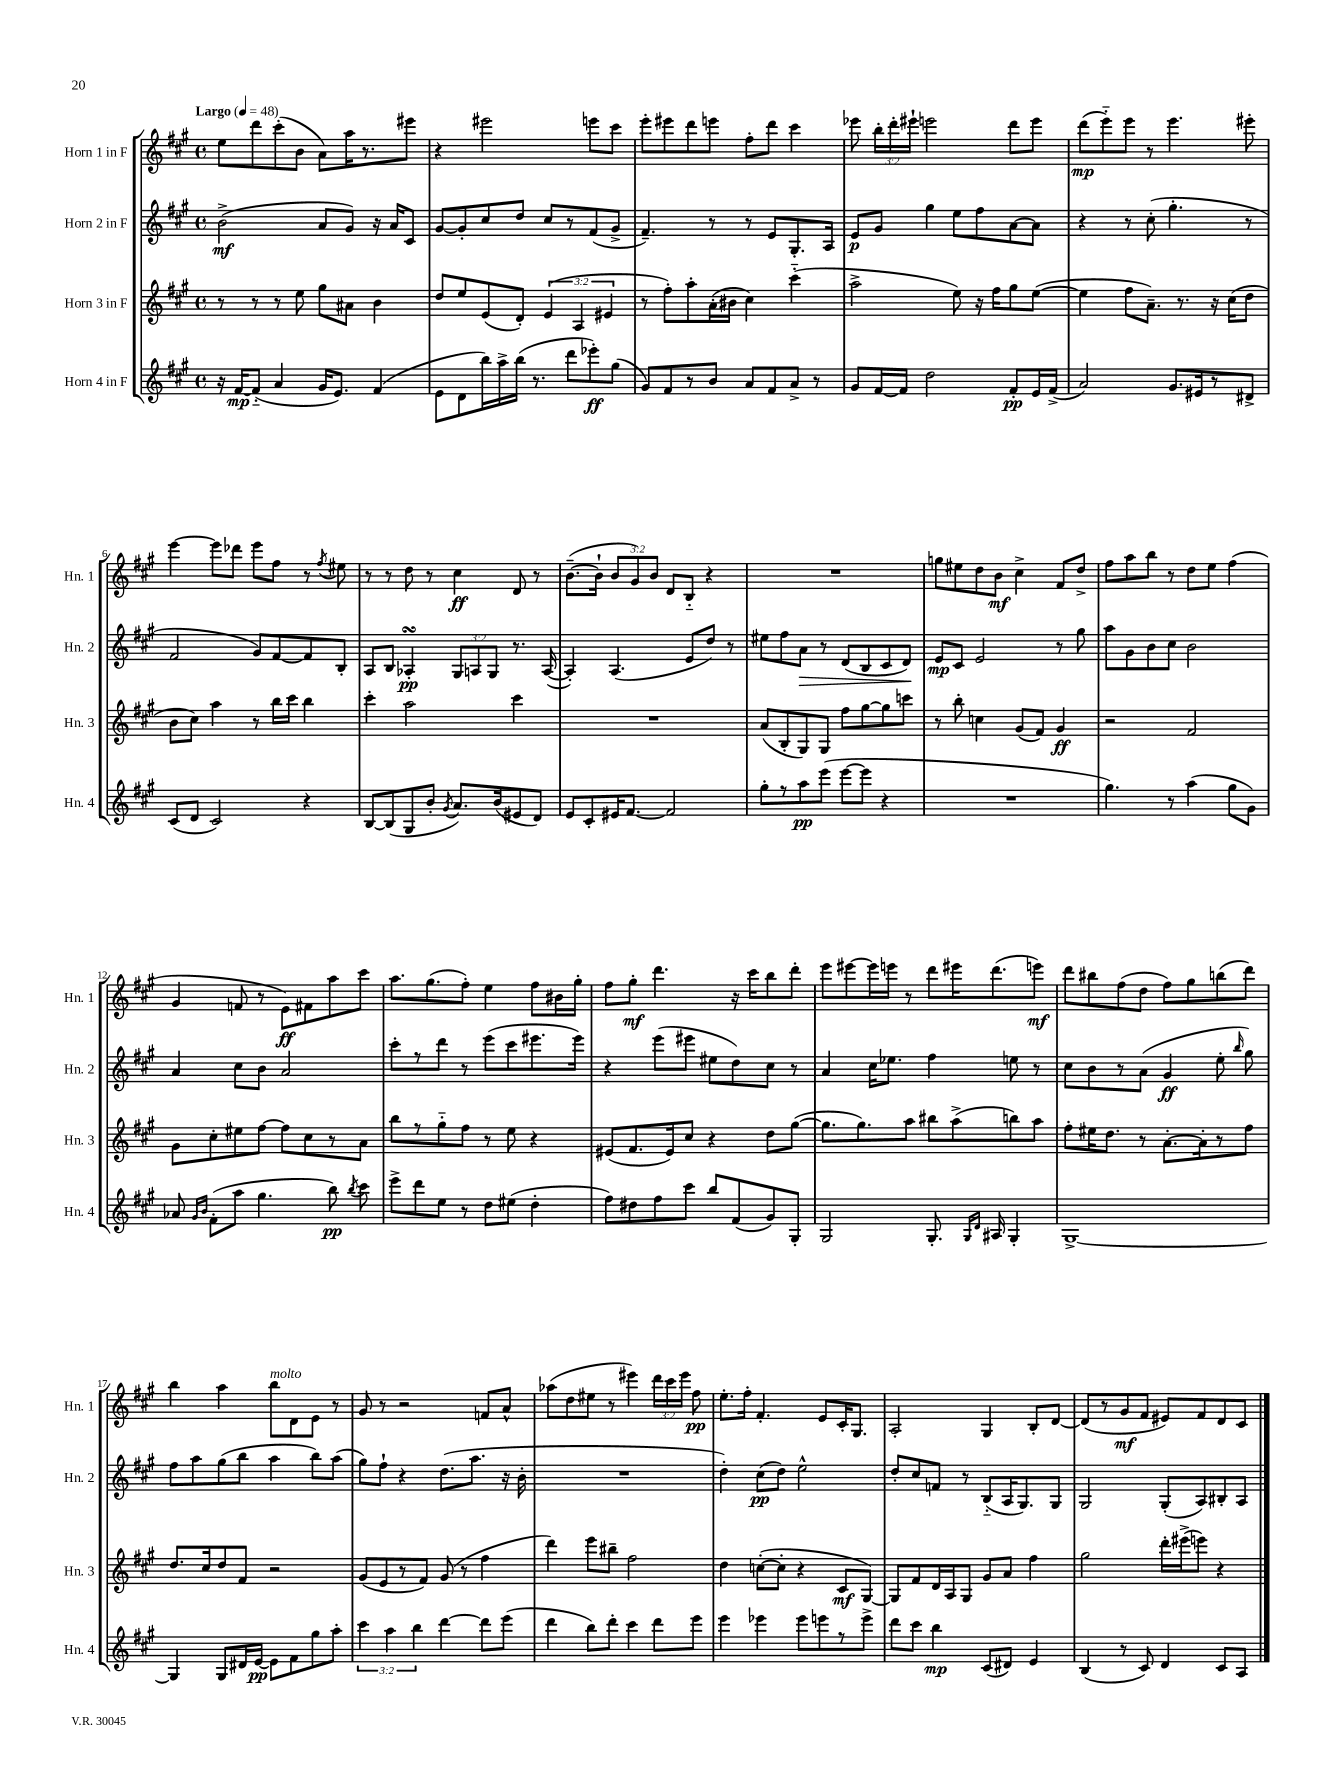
<<
\new StaffGroup <<
\new Staff = "s0" \with { instrumentName = "Horn 1 in F" shortInstrumentName = "Hn. 1" } {
    \clef treble \key a \major \defaultTimeSignature \time 4/4 \override Staff.TupletNumber.text = #tuplet-number::calc-fraction-text \tempo "Largo" 4 = 48
    \autoBeamOff e''8[ d'''8 cis'''8-.( b'8] a'8[) a''16 r8. eis'''8] |
    r4 eis'''2 e'''8[ cis'''8] |
    e'''8[-. eis'''8 d'''8 e'''8] fis''8[-. d'''8] cis'''4 |
    ees'''8 \tuplet 3/2 { b''16[-. d'''16-. eis'''16]-! } e'''2 d'''8[ e'''8] |
    d'''8[\mp( e'''8-_) e'''8] r8 e'''4. eis'''8-. |
    e'''4~ e'''8[ des'''8] e'''8[ fis''8] r8 \acciaccatura { fis''8 } eis''8 |
    r8 r8 d''8 r8 cis''4\ff d'8 r8 |
    b'8.[~--( b'16]-! \tuplet 3/2 { b'8[ gis'8) b'8] } d'8[ b8]-_ r4 |
    R1 |
    g''8[ eis''8 d''8 b'8]\mf cis''4-> fis'8[ d''8]-> |
    fis''8[ a''8 b''8] r8 d''8[ e''8] fis''4( |
    gis'4 f'8 r8 e'8[\ff) fis'8 a''8 cis'''8] |
    a''8.[ gis''8.( fis''8]-.) e''4 fis''8[ bis'16 gis''16]-. |
    fis''8[ gis''8]-.\mf d'''4. r16 cis'''16[ b''8 d'''8]-. |
    e'''8[ eis'''8~ eis'''16 e'''16] r8 d'''8[ eis'''16 d'''8.( e'''8]\mf) |
    d'''8[ bis''8 fis''8( d''8] fis''8[) gis''8 b''8( d'''8]) |
    b''4 a''4 b''8[^\markup { \italic "molto" } d'8 e'8] r8 |
    gis'8 r8 r2 f'8[ a'8]-^ |
    aes''8[( d''8 eis''8] r8 eis'''4) \tuplet 3/2 { d'''16[ cis'''16 eis'''16] } fis''8\pp |
    e''8.[-. fis''16]-. fis'4.-. e'8[ cis'16-. gis8.] |
    a2-. gis4 b8[-. d'8]~ |
    d'8[( r8 gis'8\mf fis'8] eis'8[) fis'8 d'8 cis'8] \bar "|." |
}
\new Staff = "s1" \with { instrumentName = "Horn 2 in F" shortInstrumentName = "Hn. 2" } {
    \clef treble \key a \major \defaultTimeSignature \time 4/4 \override Staff.TupletNumber.text = #tuplet-number::calc-fraction-text
    \autoBeamOff b'2->\mf( a'8[ gis'8]) r16 a'16[ cis'8] |
    gis'8[~ gis'8-. cis''8 d''8] cis''8[ r8 fis'8( gis'8]-> |
    fis'4.--) r8 r8 e'8[ gis8.-. a16] |
    e'8[\p gis'8] gis''4 e''8[ fis''8 a'8~ a'8] |
    r4 r8 cis''8-.( gis''4.-. r8 |
    fis'2 gis'8[) fis'8~ fis'8 b8]-. |
    a8[ b8] aes4-.\turn\pp \tuplet 3/2 { gis8[ a8 gis8] } r8. a16~( |
    a4-.) a4.( e'8[ d''8]) r8 |
    eis''8[ fis''8 a'8]\> r8 d'8[( b8 cis'8 d'8]\!) |
    e'8[\mp cis'8] e'2 r8 gis''8 |
    a''8[ gis'8 b'8 cis''8] b'2 |
    a'4 cis''8[ b'8] a'2 |
    cis'''8[-. r8 d'''8] r8 e'''8[( cis'''8 eis'''8. eis'''16]) |
    r4 e'''8[( eis'''8] eis''8[ d''8) cis''8] r8 |
    a'4 cis''16[ ees''8.] fis''4 e''8 r8 |
    cis''8[ b'8 r8 a'8]( gis'4\ff e''8-. \grace { b''16 } gis''8) |
    fis''8[ a''8 gis''8( b''8] a''4 b''8[) a''8]( |
    gis''8[) fis''8]-! r4 d''8.[( a''8.] r16 b'16-. |
    R1 |
    d''4-.) cis''8[\pp( d''8]) e''2-^ |
    d''8[-. cis''8 f'8] r8 b8[-_( a16 gis8.) gis8] |
    gis2 gis8[-.( a8) bis8-. a8] \bar "|." |
}
\new Staff = "s2" \with { instrumentName = "Horn 3 in F" shortInstrumentName = "Hn. 3" } {
    \clef treble \key a \major \defaultTimeSignature \time 4/4 \override Staff.TupletNumber.text = #tuplet-number::calc-fraction-text
    \autoBeamOff r8 r8 r8 e''8 gis''8[ ais'8] b'4 |
    d''8[ e''8 e'8( d'8]-.) \tuplet 3/2 { e'4( a4 eis'4 } |
    r8 fis''8[-.) a''8-. a'16-.( bis'16] cis''4) cis'''4-_( |
    a''2-> e''8) r16 fis''16[ gis''8 e''8]~( |
    e''4 fis''8[ a'8.]--) r8. r16 cis''16[( d''8] |
    b'8[ cis''8]) a''4 r8 b''16[ cis'''16] b''4 |
    cis'''4-. a''2 cis'''4 |
    R1 |
    a'8[( b8-. gis8) gis8] fis''8[ gis''8~ gis''8 c'''8] |
    r8 b''8-. c''4 gis'8[( fis'8]) gis'4\ff |
    r2 fis'2 |
    gis'8[ cis''8-. eis''8 fis''8]~ fis''8[ cis''8 r8 a'8] |
    b''8[ r8 gis''8-_ fis''8] r8 e''8 r4 |
    eis'8[( fis'8. eis'16) cis''8] r4 d''8[ gis''8]~( |
    gis''8.[ gis''8.) a''8] bis''8[ a''8->( b''8) a''8] |
    fis''8[-. eis''16 d''8.] r8 a'8.[~-. a'16-. r8 fis''8] |
    d''8.[ cis''16 d''8 fis'8] r2 |
    gis'8[( e'8 r8 fis'8]) gis'8( r8 fis''4 |
    d'''4) e'''8[ bis''8]-- fis''2 |
    d''4 c''8[~-.( c''8]-. r4 cis'8[\mf gis8]~) |
    gis8[ fis'8 d'16 a16 gis8] gis'8[ a'8] fis''4 |
    gis''2 d'''16[-. eis'''16->( e'''8]) r4 \bar "|." |
}
\new Staff = "s3" \with { instrumentName = "Horn 4 in F" shortInstrumentName = "Hn. 4" } {
    \clef treble \key a \major \defaultTimeSignature \time 4/4 \override Staff.TupletNumber.text = #tuplet-number::calc-fraction-text
    \autoBeamOff r16 fis'16[~\mp fis'8]-_( a'4 gis'16[ e'8.]) fis'4( |
    e'8[ d'8 b''16) a''16-> b''16]( r8. d'''8[ ees'''8-.\ff) gis''8]( |
    gis'8[) fis'8 r8 b'8] a'8[ fis'8 a'8]-> r8 |
    gis'8[ fis'16~ fis'16] d''2 fis'8[-.\pp e'16 fis'16]->( |
    a'2) gis'8.[ eis'16 r8 dis'8]-> |
    cis'8[( d'8] cis'2) r4 |
    b8[~ b8( gis8 b'8]-. \acciaccatura { gis'8 } a'8.[) b'16( eis'8 d'8]) |
    e'8[ cis'8-. eis'16 fis'8.]~ fis'2 |
    gis''8[-. r8 a''8\pp e'''8]( e'''8[~ e'''8] r4 |
    R1 |
    gis''4.) r8 a''4( gis''8[ gis'8]) |
    aes'8 \grace { gis'16[ b'16] } fis'8[-.( a''8] gis''4. b''8\pp) \acciaccatura { b''8 } cis'''8 |
    e'''8[-> d'''8 e''8] r8 d''8[ eis''8]( d''4-. |
    fis''8[) dis''8 fis''8 cis'''8] b''8[ fis'8( gis'8) gis8]-. |
    gis2 gis8.-. \grace { gis16[ d'16] } ais16 gis4-. |
    gis1~-> |
    gis4 gis8[ dis'16 e'16]~\pp e'8[ fis'8 gis''8 a''8]-. |
    \tuplet 3/2 { cis'''4 a''4 b''4 } d'''4~ d'''8[ e'''8]( |
    d'''4 b''8[) d'''8]-. cis'''4 d'''8[ e'''8] |
    e'''4 ees'''4 ees'''8[ e'''8 r8 e'''8]-> |
    d'''8[ cis'''8] b''4\mp cis'8[( dis'8]) e'4 |
    b4( r8 cis'8) d'4 cis'8[ a8] \bar "|." |
}
>>
>>
